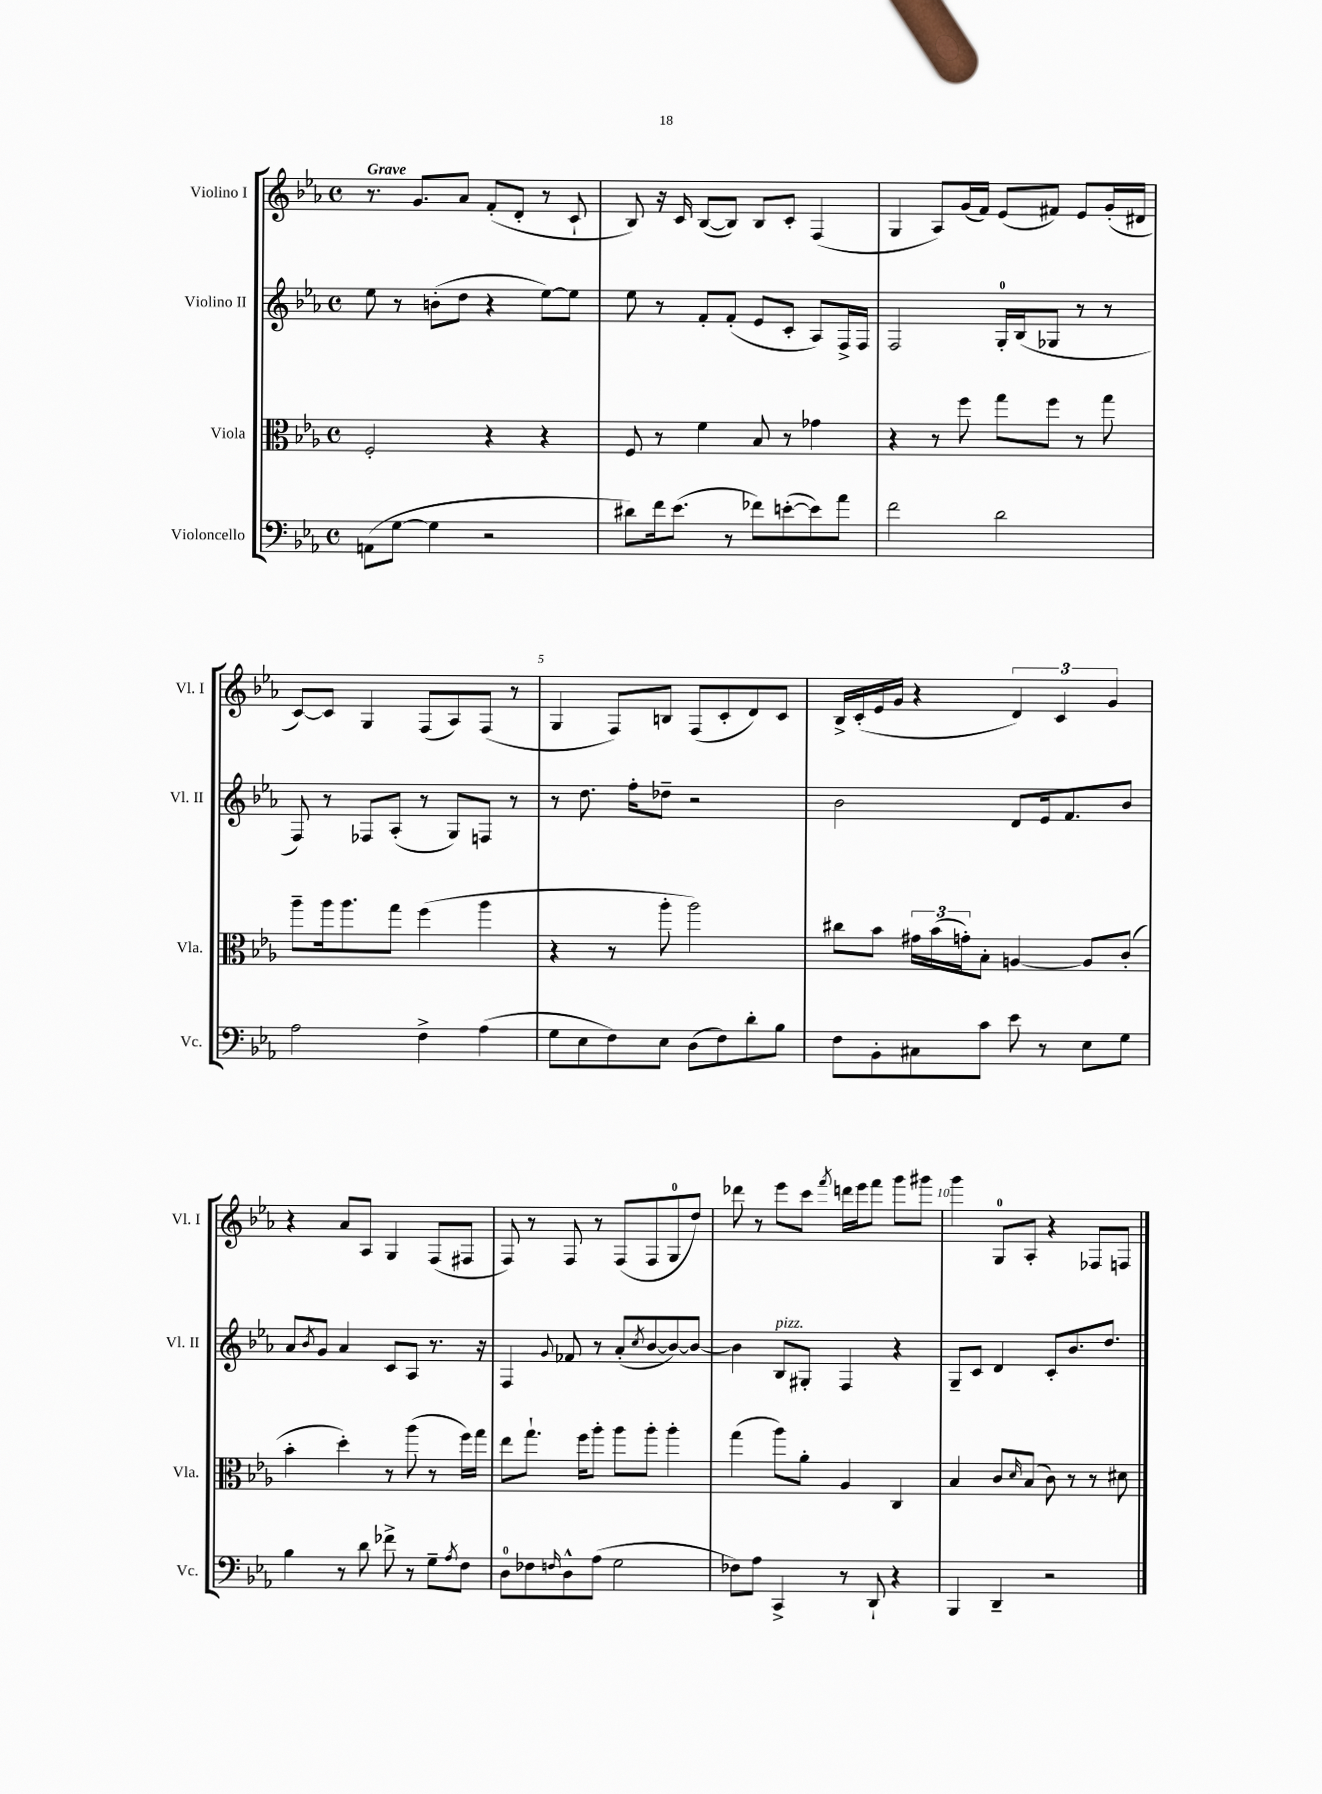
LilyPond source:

<<
\new StaffGroup <<
\new Staff = "s0" \with { instrumentName = "Violino I" shortInstrumentName = "Vl. I" } {
    \clef treble \key ees \major \defaultTimeSignature \time 4/4 \tempo "Grave"
    r8. g'8. aes'8 f'8-.( d'8-. r8 c'8-! |
    bes8) r16 c'16 bes8~( bes8) bes8 c'8-. f4( |
    g4 aes8) g'16( f'16) ees'8( fis'8) ees'8 g'16-.( dis'16 |
    c'8~) c'8 g4 f8( aes8) f8( r8 |
    g4 f8) b8 f8( c'8-. d'8) c'8 |
    bes16-> c'16-.( ees'16 g'16 r4 \tuplet 3/2 { d'4) c'4 g'4 } |
    r4 aes'8 aes8 g4 f8( fis8 |
    f8) r8 f8 r8 f8( f8 g8-0 d''8) |
    des'''8 r8 ees'''8 c'''8 \acciaccatura { f'''8 } d'''16 ees'''16 f'''8 g'''8 gis'''8 |
    g'''4 g8-0 aes8-. r4 fes8 f8 \bar "|." |
}
\new Staff = "s1" \with { instrumentName = "Violino II" shortInstrumentName = "Vl. II" } {
    \clef treble \key ees \major \defaultTimeSignature \time 4/4
    ees''8 r8 b'8-.( d''8 r4 ees''8~) ees''8 |
    ees''8 r8 f'8-. f'8-.( ees'8 c'8-. aes8) f16-> f16 |
    f2 g16-0-. bes16( ges8 r8 r8 |
    f8) r8 fes8 aes8-.( r8 g8) f8 r8 |
    r8 d''8. f''16-. des''8-- r2 |
    bes'2 d'8 ees'16 f'8. bes'8 |
    aes'8 \acciaccatura { bes'8 } g'8 aes'4 c'8 aes8 r8. r16 |
    f4 \appoggiatura { g'8 } fes'8 r8 aes'8-.( \acciaccatura { c''8 } bes'8~ bes'8~) bes'8~ |
    bes'4 bes8^\markup { \italic "pizz." } gis8-. f4 r4 |
    g8-- c'8 d'4 c'8-. bes'8. d''8. \bar "|." |
}
\new Staff = "s2" \with { instrumentName = "Viola" shortInstrumentName = "Vla." } {
    \clef alto \key ees \major \defaultTimeSignature \time 4/4
    f2-. r4 r4 |
    f8 r8 f'4 bes8 r8 ges'4 |
    r4 r8 f''8 g''8 f''8 r8 g''8 |
    aes''8-- aes''16 aes''8. g''8 f''4( aes''4 |
    r4 r8 aes''8-. aes''2) |
    cis''8 bes'8 \tuplet 3/2 { gis'16 bes'16( g'16-.) } bes8-. a4~ a8 c'8-.( |
    bes'4-. d''4-.) r8 aes''8( r8 f''16) g''16 |
    ees''8 g''8.-! f''16 aes''8-. aes''8 aes''8-. aes''4-. |
    g''4( aes''8) aes'8-. aes4 c4 |
    bes4 c'8 \grace { d'16 } bes8( c'8) r8 r8 dis'8 \bar "|." |
}
\new Staff = "s3" \with { instrumentName = "Violoncello" shortInstrumentName = "Vc." } {
    \clef bass \key ees \major \defaultTimeSignature \time 4/4
    a,8( g8~ g4 r2 |
    dis'8) f'16 ees'8.( r8 fes'8) e'8~-.( e'8) aes'8 |
    f'2 d'2 |
    aes2 f4-> aes4( |
    g8 ees8 f8) ees8 d8( f8) d'8-. bes8 |
    f8 bes,8-. cis8 c'8 ees'8 r8 ees8 g8 |
    bes4 r8 d'8 fes'8-> r8 g8-- \acciaccatura { aes8 } f8 |
    d8-0 fes8 \grace { f16 } d8-^ aes8( g2 |
    fes8) aes8 c,4-> r8 d,8-! r4 |
    bes,,4 d,4-- r2 \bar "|." |
}
>>
>>
\layout { \context { \Score \override BarNumber.break-visibility = ##(#f #t #t) barNumberVisibility = #(every-nth-bar-number-visible 5) } }
